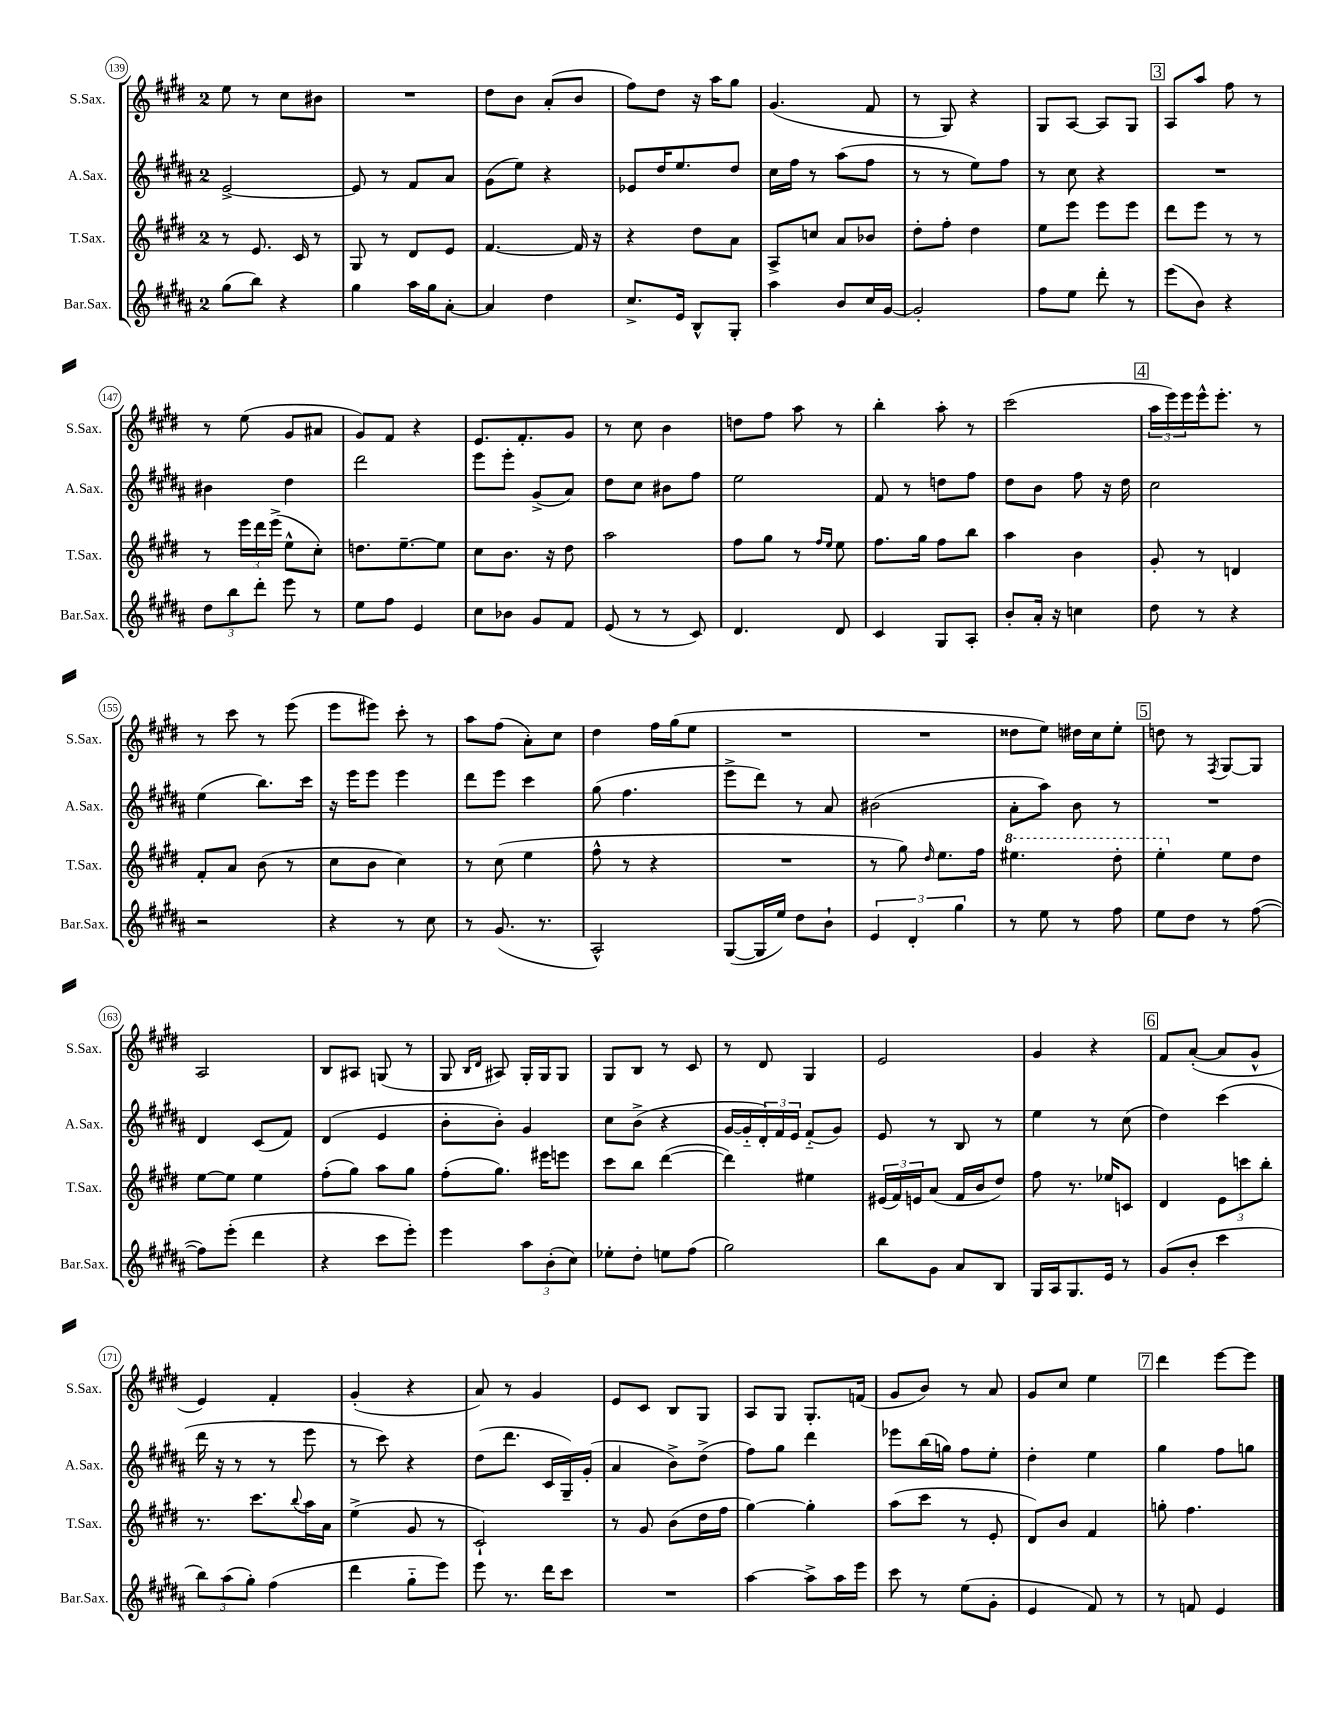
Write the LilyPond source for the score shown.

<<
\new StaffGroup <<
\new Staff = "s0" \with { instrumentName = "S.Sax." shortInstrumentName = "S.Sax." } {
    \clef treble \key e \major \once \override Staff.TimeSignature.style = #'single-digit \time 2/4
    e''8 r8 cis''8 bis'8 |
    R2 |
    dis''8 b'8 a'8-.( b'8 |
    fis''8) dis''8 r16 a''16 gis''8 |
    gis'4.( fis'8 |
    r8 gis8) r4 |
    gis8 a8~ a8 gis8 |
    \mark \markup { \box "3" } a8 a''8 fis''8 r8 |
    r8 e''8( gis'8 ais'8 |
    gis'8) fis'8 r4 |
    e'8. fis'8.-. gis'8 |
    r8 cis''8 b'4 |
    d''8 fis''8 a''8 r8 |
    b''4-. a''8-. r8 |
    cis'''2( |
    \mark \markup { \box "4" } \tuplet 3/2 { a''16 e'''16) e'''16 } e'''16-^ e'''8.-. r8 |
    r8 cis'''8 r8 e'''8( |
    e'''8 eis'''8) cis'''8-. r8 |
    a''8 fis''8( a'8-.) cis''8 |
    dis''4 fis''16 gis''16( e''8 |
    R2 |
    R2 |
    disis''8 e''8) dis''16 cis''16 e''8-. |
    \mark \markup { \box "5" } d''8 r8 \acciaccatura { fis8 } gis8~ gis8 |
    a2 |
    b8 ais8 g8( r8 |
    gis8 \grace { b16 dis'16 } ais8) gis16-. gis16 gis8 |
    gis8 b8 r8 cis'8 |
    r8 dis'8 gis4 |
    e'2 |
    gis'4 r4 |
    \mark \markup { \box "6" } fis'8 a'8~-.( a'8 gis'8-^ |
    e'4) fis'4-. |
    gis'4-.( r4 |
    a'8) r8 gis'4 |
    e'8 cis'8 b8 gis8 |
    a8 gis8 gis8.-. f'16( |
    gis'8 b'8) r8 a'8 |
    gis'8 cis''8 e''4 |
    \mark \markup { \box "7" } dis'''4 e'''8~ e'''8 \bar "|." |
}
\new Staff = "s1" \with { instrumentName = "A.Sax." shortInstrumentName = "A.Sax." } {
    \clef treble \key b \major \once \override Staff.TimeSignature.style = #'single-digit \time 2/4
    e'2~-> |
    e'8 r8 fis'8 ais'8 |
    gis'8( e''8) r4 |
    ees'8 dis''16 e''8. dis''8 |
    cis''16 fis''16 r8 ais''8( fis''8 |
    r8 r8 e''8) fis''8 |
    r8 cis''8 r4 |
    \mark \markup { \box "3" } R2 |
    bis'4 dis''4 |
    dis'''2 |
    e'''8 e'''8-. gis'8->( ais'8) |
    dis''8 cis''8 bis'8 fis''8 |
    e''2 |
    fis'8 r8 d''8 fis''8 |
    dis''8 b'8 fis''8 r16 dis''16 |
    \mark \markup { \box "4" } cis''2 |
    e''4( b''8.) cis'''16 |
    r16 e'''16 e'''8 e'''4 |
    dis'''8 e'''8 cis'''4 |
    gis''8( fis''4. |
    e'''8-> dis'''8) r8 ais'8 |
    bis'2( |
    ais'8-. ais''8) b'8 r8 |
    \mark \markup { \box "5" } R2 |
    dis'4 cis'8( fis'8) |
    dis'4( e'4 |
    b'8-. b'8-.) gis'4 |
    cis''8 b'8->( r4 |
    gis'16~ gis'16-_ \tuplet 3/2 { dis'16-.) fis'16 e'16 } fis'8-_( gis'8) |
    e'8 r8 b8 r8 |
    e''4 r8 cis''8( |
    \mark \markup { \box "6" } dis''4) cis'''4( |
    dis'''16 r16 r8 r8 e'''8 |
    r8 cis'''8) r4 |
    dis''8( dis'''8. cis'16 gis16--) gis'16-.( |
    ais'4 b'8->) dis''8->( |
    fis''8) gis''8 dis'''4 |
    ees'''8 b''16( g''16) fis''8 e''8-. |
    dis''4-. e''4 |
    \mark \markup { \box "7" } gis''4 fis''8 g''8 \bar "|." |
}
\new Staff = "s2" \with { instrumentName = "T.Sax." shortInstrumentName = "T.Sax." } {
    \clef treble \key e \major \once \override Staff.TimeSignature.style = #'single-digit \time 2/4
    r8 e'8. cis'16 r8 |
    gis8 r8 dis'8 e'8 |
    fis'4.~ fis'16 r16 |
    r4 dis''8 a'8 |
    a8-> c''8 a'8 bes'8 |
    dis''8-. fis''8-. dis''4 |
    e''8 e'''8 e'''8 e'''8 |
    \mark \markup { \box "3" } dis'''8 e'''8 r8 r8 |
    r8 \tuplet 3/2 { e'''16 dis'''16 e'''16->( } e''8-^ cis''8-.) |
    d''8. e''8.~-- e''8 |
    cis''8 b'8. r16 dis''8 |
    a''2 |
    fis''8 gis''8 r8 \grace { fis''16 e''16 } e''8 |
    fis''8. gis''16 fis''8 b''8 |
    a''4 b'4 |
    \mark \markup { \box "4" } gis'8-. r8 d'4 |
    fis'8-. a'8 b'8( r8 |
    cis''8 b'8 cis''4) |
    r8 cis''8( e''4 |
    fis''8-^ r8 r4 |
    R2 |
    r8 gis''8) \grace { dis''16 } e''8. fis''16 |
    \ottava #1 eis'''4. dis'''8-. |
    \mark \markup { \box "5" } e'''4-. \ottava #0 e''8 dis''8 |
    e''8~ e''8 e''4 |
    fis''8-.( gis''8) a''8 gis''8 |
    fis''8-.( gis''8.) eis'''16 e'''8 |
    cis'''8 b''8 dis'''4~( |
    dis'''4) eis''4 |
    \tuplet 3/2 { eis'16( fis'16) e'16 } a'8( fis'16 b'16 dis''8) |
    fis''8 r8. ees''16 c'8 |
    \mark \markup { \box "6" } dis'4 \tuplet 3/2 { e'8 c'''8 b''8-. } |
    r8. cis'''8. \appoggiatura { b''8 } a''16 a'16 |
    e''4->( gis'8 r8 |
    cis'2-!) |
    r8 gis'8 b'8( dis''16 fis''16 |
    gis''4~) gis''4-. |
    a''8( cis'''8 r8 e'8-. |
    dis'8) b'8 fis'4 |
    \mark \markup { \box "7" } g''8-. fis''4. \bar "|." |
}
\new Staff = "s3" \with { instrumentName = "Bar.Sax." shortInstrumentName = "Bar.Sax." } {
    \clef treble \key b \major \once \override Staff.TimeSignature.style = #'single-digit \time 2/4
    gis''8( b''8) r4 |
    gis''4 ais''16 gis''16 ais'8~-. |
    ais'4 dis''4 |
    cis''8.-> e'16 b8-^ gis8-. |
    ais''4 b'8 cis''16 gis'16~ |
    gis'2-. |
    fis''8 e''8 dis'''8-. r8 |
    \mark \markup { \box "3" } e'''8( b'8) r4 |
    \tuplet 3/2 { dis''8 b''8 dis'''8-. } e'''8 r8 |
    e''8 fis''8 e'4 |
    cis''8 bes'8 gis'8 fis'8 |
    e'8( r8 r8 cis'8) |
    dis'4. dis'8 |
    cis'4 gis8 ais8-. |
    b'8-. ais'16-. r16 c''4 |
    \mark \markup { \box "4" } dis''8 r8 r4 |
    r2 |
    r4 r8 cis''8 |
    r8 gis'8.( r8. |
    ais2-^) |
    gis8~( gis16 e''16) dis''8 b'8-! |
    \tuplet 3/2 { e'4 dis'4-. gis''4 } |
    r8 e''8 r8 fis''8 |
    \mark \markup { \box "5" } e''8 dis''8 r8 fis''8~( |
    fis''8) e'''8-.( dis'''4 |
    r4 cis'''8 e'''8-.) |
    e'''4 \tuplet 3/2 { ais''8 b'8-.( cis''8) } |
    ees''8-. dis''8-. e''8 fis''8( |
    gis''2) |
    b''8 gis'8 ais'8 b8 |
    gis16 ais16 gis8. e'16 r8 |
    \mark \markup { \box "6" } gis'8( b'8-. cis'''4 |
    \tuplet 3/2 { b''8) ais''8( gis''8-.) } fis''4( |
    dis'''4 gis''8-_ e'''8) |
    e'''8 r8. dis'''16 cis'''8 |
    R2 |
    ais''4~ ais''8-> ais''16 e'''16 |
    cis'''8 r8 e''8( gis'8-. |
    e'4 fis'8) r8 |
    \mark \markup { \box "7" } r8 f'8 e'4 \bar "|." |
}
>>
>>
\layout { \context { \Score currentBarNumber = #139 \override BarNumber.stencil = #(make-stencil-circler 0.1 0.3 ly:text-interface::print) } }
